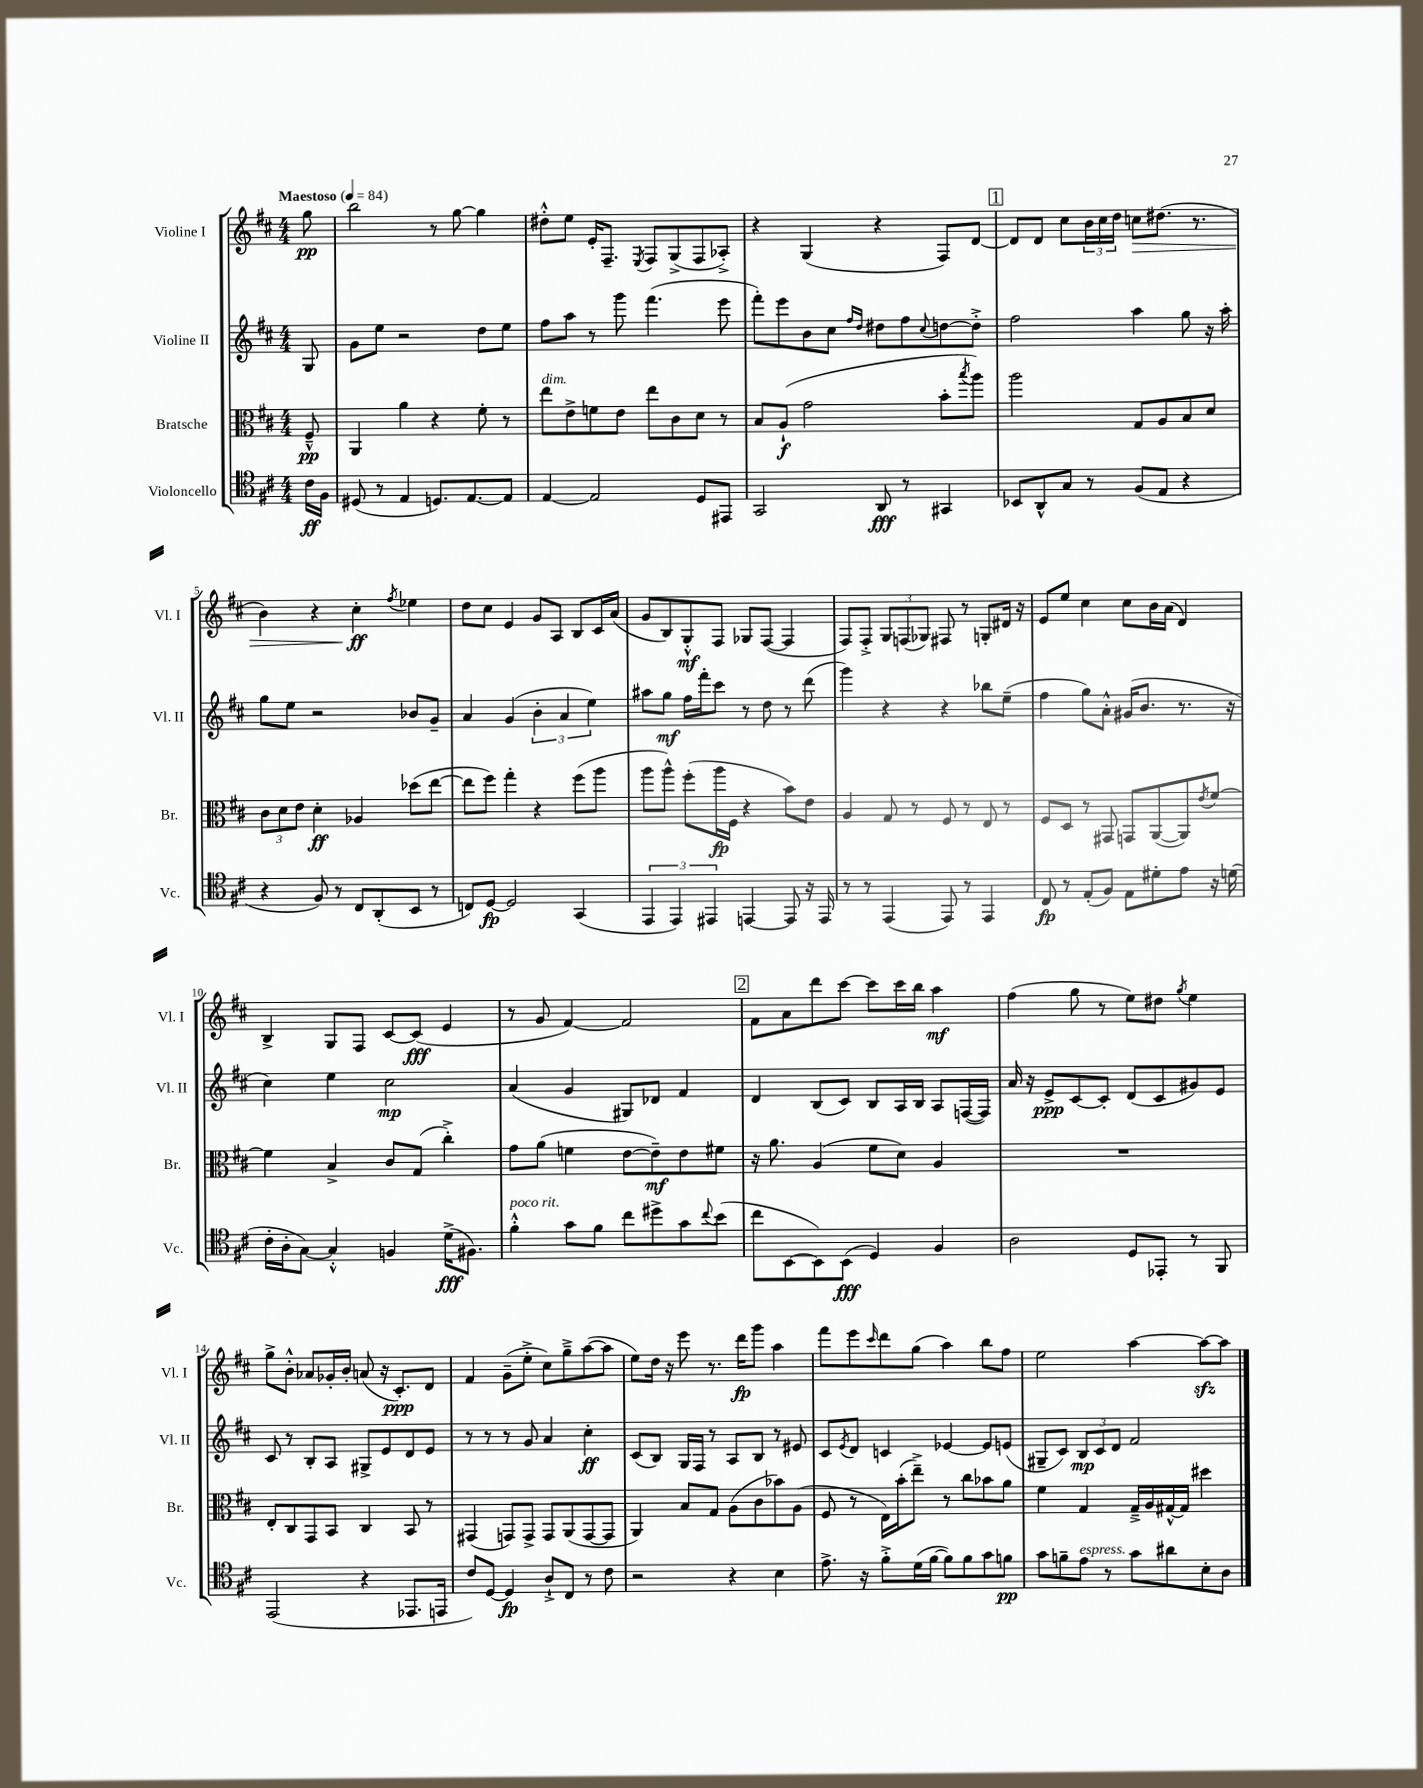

**kern	**dynam	**kern	**dynam	**kern	**dynam	**kern	**dynam
*part4	*part4	*part3	*part3	*part2	*part2	*part1	*part1
*staff4	*staff4	*staff3	*staff3	*staff2	*staff2	*staff1	*staff1
*I"Violoncello	*	*I"Bratsche	*	*I"Violine II	*	*I"Violine I	*
*I'Vc.	*	*I'Br.	*	*I'Vl. II	*	*I'Vl. I	*
*clefC4	*	*clefC3	*	*clefG2	*	*clefG2	*
*k[f#c#]	*	*k[f#c#]	*	*k[f#c#]	*	*k[f#c#]	*
*M4/4	*	*M4/4	*	*M4/4	*	*M4/4	*
*MM84	*	*MM84	*	*MM84	*	*MM84	*
=	=	=	=	=	=	=	=
!	!	!	!	!	!	!LO:TX:a:B:t=Maestoso	!
16c#\LL	ff	8F#~^^/	pp	8G/	.	8gg\	pp
16F#\JJ	.	.	.	.	.	.	.
=1	=1	=1	=1	=1	=1	=1	=1
(8D#X/	.	4AA/	.	8g\L	.	2bb\	.
8r	.	.	.	8ee\J	.	.	.
4E/	.	4a\	.	2r	.	.	.
8.Dn/L)	.	4r	.	.	.	8r	.
.	.	.	.	.	.	[8gg\	.
[8.E/	.	.	.	.	.	.	.
.	.	8f#'\	.	8dd\L	.	4gg\]	.
8E/J]	.	8r	.	8ee\J	.	.	.
=2	=2	=2	=2	=2	=2	=2	=2
!	!	!LO:TX:a:i:t=dim.	!	!	!	!	!
[4E/	.	8ee\L	.	8ff#\L	.	8dd#X'^^\L	.
.	.	8e^\	.	8aa\J	.	8ee\J	.
2E/]	.	8fn\	.	8r	.	16e'/KL	.
.	.	.	.	.	.	8.F#~/J	.
.	.	8e\J	.	8ggg\	.	.	.
.	.	.	.	.	.	8qE/	.
.	.	8ee\L	.	(4.fff#\	.	8F#/L	.
.	.	8c#\	.	.	.	(8G^/	.
8D/L	.	8d\J	.	.	.	8F#/	.
8EE#X/J	.	8r	.	8eee\	.	8A-X'^/J)	.
=3	=3	=3	=3	=3	=3	=3	=3
2GG/	.	8B/L	.	8fff#'\L)	.	4r	.
.	.	(8A`/J	f	8eee\	.	.	.
.	.	2g\	.	8b\	.	(4G/	.
.	.	.	.	8cc#\J	.	.	.
.	.	.	.	16qqff#/LL	.	.	.
.	.	.	.	16qqdd/JJ	.	.	.
8AA/	fff	.	.	8dd#X\L	.	4r	.
8r	.	.	.	8ff#\	.	.	.
.	.	.	.	8qqcc#/	.	.	.
4GG#X/	.	8b'\L	.	[8ddn\	.	8F#/L)	.
.	.	8qbb/	.	.	.	.	.
.	.	8aa\J)	.	8dd'^\J]	.	[8d/J	.
!!LO:REH:place=s1:t=1
=4	=4	=4	=4	=4	=4	=4	=4
8BB-X/L	.	2aa\	.	2ff#\	.	8d/L]	.
8AA^^/	.	.	.	.	.	8d/J	.
8G/J	.	.	.	.	.	8cc#\L	.
8r	.	.	.	.	.	24b\L	.
.	.	.	.	.	.	24cc#\	.
.	.	.	.	.	.	24dd\JJ	.
!	!	!	!	!	!	!	!LO:HP:b
(8F#/L	.	8G/L	.	4aa\	.	8ccn\L	>
8E/J	.	8A/	.	.	.	(8.dd#X\J	.
4r	.	8B/	.	8gg\	.	.	.
.	.	.	.	.	.	8.r	.
.	.	8d/J	.	16r	.	.	.
.	.	.	.	16aa'\	.	.	.
!!LO:LB:g=z
=5	=5	=5	=5	=5	=5	=5	=5
4r	.	12c#\L	.	8gg\L	.	4b\)	.
.	.	12d\	.	.	.	.	.
.	.	.	.	8ee\J	.	.	.
.	.	12e\J	.	.	.	.	.
8F#/)	.	4d'\	ff	2r	.	4r	.
8r	.	.	.	.	.	.	.
8C#/L	.	4A-X/	.	.	.	4cc#'\	ff
(8AA'/	.	.	.	.	.	.	.
.	.	.	.	.	.	8qff#/	.
8BB/J	.	(8dd-X\L	.	8b-X/L	.	4ee-X\	]
8r	.	[8ee\J	.	8g~/J	.	.	.
=6	=6	=6	=6	=6	=6	=6	=6
8Cn/L)	.	8ee\L]	.	4a/	.	8dd\L	.
[8D/J	fp	8ff#\J)	.	.	.	8cc#\J	.
2D/]	.	4gg'\	.	(4g/	.	4e/	.
.	.	4r	.	6b'\	.	8g/L	.
.	.	.	.	.	.	8A/J	.
.	.	.	.	6a/	.	.	.
(4GG/	.	(8ff#\L	.	.	.	8B/L	.
.	.	.	.	6ee\)	.	.	.
.	.	8aa\J	.	.	.	16c#/L	.
.	.	.	.	.	.	(16a/JJ	.
=7	=7	=7	=7	=7	=7	=7	=7
6EE/	.	8aa\L	.	8aa#X\L	.	8g/L	.
.	.	8aa^^\J)	.	8gg\J	mf	8B/)	.
6EE/)	.	.	.	.	.	.	.
.	.	(8ff#'\L	.	16ff#\LL	.	8G'^^/	mf
.	.	.	.	16fff#'\J	.	.	.
6EE#X/	.	.	.	.	.	.	.
.	.	16aa\L	fp	8ccc#\J	.	8F#/J	.
.	.	16F#\JJ	.	.	.	.	.
[4EEn/	.	4r	.	8r	.	8G-X/L	.
.	.	.	.	8dd\	.	([8F#/J	.
8EE/]	.	8b\L)	.	8r	.	4F#/]	.
16r	.	8e\J	.	(8ddd\	.	.	.
16EE/	.	.	.	.	.	.	.
=8	=8	=8	=8	=8	=8	=8	=8
8r	.	4A/	.	4ggg\)	.	8F#/L)	.
8r	.	.	.	.	.	8F#'^/J	.
(4EE/	.	8G/	.	4r	.	12G/L	.
.	.	.	.	.	.	(12Fn/	.
.	.	8r	.	.	.	.	.
.	.	.	.	.	.	12G-X/J)	.
8EE/)	.	8F#/	.	4r	.	8F#X/	.
8r	.	8r	.	.	.	8r	.
4EE/	.	8E/	.	8bb-X\L	.	8Gn'/L	.
.	.	8r	.	(8ee~\J	.	16d#X/Jk	.
.	.	.	.	.	.	16r	.
=9	=9	=9	=9	=9	=9	=9	=9
8C#/	fp	8F#/L	.	4ff#\	.	8e/L	.
8r	.	8D/J	.	.	.	8ee/J	.
(8E'/L	.	8r	.	8gg\L)	.	4cc#\	.
8F#/J)	.	8GG#X/	.	8a'^^\J	.	.	.
8E\L	.	8GGn/L	.	(16g#X/KL	.	8cc#\L	.
.	.	.	.	8.b/J	.	.	.
8d#X'\	.	([8AA/	.	.	.	16b\L	.
.	.	.	.	.	.	(16a\JJ	.
8e\J	.	8AA/])	.	8.r	.	4d/)	.
.	.	8qe/	.	.	.	.	.
16r	.	[8f#/J	.	.	.	.	.
(16dn\	.	.	.	16r	.	.	.
!!LO:LB:g=z
=10	=10	=10	=10	=10	=10	=10	=10
16c#'\LL	.	4f#\]	.	4cc#\)	.	4B^/	.
16A'\J	.	.	.	.	.	.	.
[8G\J)	.	.	.	.	.	.	.
4G'^^/]	.	4B^/	.	4ee\	.	8G/L	.
.	.	.	.	.	.	8F#/J	.
4Fn/	.	8c#/L	.	2cc#\	mp	[8c#/L	.
.	.	(8G/J	.	.	.	(8c#/J]	fff
(16d^\KL	fff	4cc#'^\)	.	.	.	4e/	.
8.F#X\J)	.	.	.	.	.	.	.
=11	=11	=11	=11	=11	=11	=11	=11
!LO:TX:a:i:t=poco rit.	!	!	!	!	!	!	!
4f#'^^\	.	8g\L	.	(4a/	.	8r	.
.	.	(8a\J	.	.	.	8g/	.
8g\L	.	4fn\	.	4g/	.	[4f#/)	.
8f#\J	.	.	.	.	.	.	.
8cc#\L	.	[8e\L	.	8G#X/L)	.	2f#/]	.
8dd#X^\	.	8e~\])	mf	8d-X/J	.	.	.
8g\	.	8e\	.	4f#/	.	.	.
8qqcc#/	.	.	.	.	.	.	.
(8b\J	.	8f#X\J	.	.	.	.	.
!!LO:REH:place=s1:t=2
=12	=12	=12	=12	=12	=12	=12	=12
8cc#\L	.	16r	.	4d/	.	8f#\L	.
.	.	8.a\	.	.	.	.	.
[8BB\	.	.	.	.	.	8a\	.
8BB\])	.	(4A/	.	(8B/L	.	8ddd\	.
(8BB\J	fff	.	.	8c#/J)	.	[8ccc#\J	.
4D/)	.	8f#\L	.	8B/L	.	8ccc#\L]	.
.	.	8d\J)	.	16A/L	.	16ccc#\L	.
.	.	.	.	16B/JJ	.	16bb\JJ	.
4F#/	.	4A/	.	8A/L	.	4aa\	mf
.	.	.	.	([16Fn/L	.	.	.
.	.	.	.	16F/JJ])	.	.	.
=13	=13	=13	=13	=13	=13	=13	=13
2A\	.	1r	.	16a/	.	(4ff#\	.
.	.	.	.	16r	.	.	.
.	.	.	.	8e^/L	ppp	.	.
.	.	.	.	[8c#/	.	8gg\	.
.	.	.	.	8c#'/J]	.	8r	.
8D/L	.	.	.	(8d/L	.	8ee\L)	.
8EE-X'/J	.	.	.	8c#/	.	8dd#X\J	.
.	.	.	.	.	.	8qgg/	.
8r	.	.	.	8g#X/)	.	4ee\	.
8FF#/	.	.	.	8e/J	.	.	.
!!LO:LB:g=z
=14	=14	=14	=14	=14	=14	=14	=14
(2EE/	.	8E'/L	.	8c#/	.	8gg^\L	.
.	.	8C#/	.	8r	.	8b'^^\J	.
.	.	8GG/	.	8B'/L	.	8a-X/L	.
.	.	8BB/J	.	8A/J	.	16g-X'/L	.
.	.	.	.	.	.	16b'/JJ	.
4r	.	4C#/	.	8G#X^/L	.	(8an/	.
.	.	.	.	8e/	.	16r	.
.	.	.	.	.	.	8.c#'/L)	ppp
8.EE-X/L	.	8BB/	.	8d/	.	.	.
.	.	8r	.	8e/J	.	8d/J	.
16EEn/Jk	.	.	.	.	.	.	.
=15	=15	=15	=15	=15	=15	=15	=15
8c#/L)	.	(4GG#X/	.	8r	.	4f#/	.
[8D/J	.	.	.	8r	.	.	.
4D/]	fp	8GGn/L)	.	8r	.	(8g~\L	.
.	.	8GG^/J	.	8g/	.	8ee'^\J	.
8A`^/L	.	8GG/L	.	4a/	.	8cc#\L)	.
8C#/J	.	(8AA/	.	.	.	8gg~^\	.
8r	.	[8GG/	.	4cc#'\	ff	([8aa\	.
8c#\	.	8GG/J]	.	.	.	8aa\J]	.
=16	=16	=16	=16	=16	=16	=16	=16
2r	.	4AA/)	.	(8c#/L	.	8ee\L)	.
.	.	.	.	8B/J)	.	16dd\Jk	.
.	.	.	.	.	.	16r	.
.	.	8B/L	.	16G/LL	.	8eee\	.
.	.	.	.	16F#/JJ	.	.	.
.	.	8G/J	.	8r	.	8.r	.
4r	.	(8A\L	.	8A/L	.	.	.
.	.	.	.	.	.	16ddd\KL	fp
.	.	8c#\	.	8B/J	.	8ggg\J	.
4B\	.	8b-X\)	.	8r	.	4aa\	.
.	.	(8A\J	.	8e#X/	.	.	.
=17	=17	=17	=17	=17	=17	=17	=17
8.e^\	.	8F#/	.	8c#/L	.	8fff#\L	.
.	.	.	.	8qe/	.	.	.
.	.	8r	.	8d/J	.	8eee\	.
16r	.	.	.	.	.	.	.
.	.	.	.	.	.	16qqccc#/	.
8f#'^\L	.	16E\LL)	.	4cn/	.	8ddd\	.
.	.	(16b'\J	.	.	.	.	.
(16d\L	.	8ee~^\J)	.	.	.	(8gg\J	.
[16f#\JJ	.	.	.	.	.	.	.
8f#\L])	.	8r	.	[4e-X/	.	4aa\)	.
8f#\	.	8cc#\L	.	.	.	.	.
8g\	.	8b-X\	.	8e-/L]	.	8bb\L	.
8fn\J	pp	8a\J	.	(8en/J	.	8ff#\J	.
=18	=18	=18	=18	=18	=18	=18	=18
8g\L	.	4f#\	.	8G#X~/L	.	2ee\	.
8fn~\	.	.	.	8c#/J)	.	.	.
!LO:TX:a:i:t=espress.	!	!	!	!	!	!	!
8e\J	.	4G/	.	12B/L	mp	.	.
.	.	.	.	12c#/	.	.	.
8r	.	.	.	.	.	.	.
.	.	.	.	12d/J	.	.	.
8g\L	.	16G~^/LL	.	2f#/	.	[4aa\	.
.	.	16A/	.	.	.	.	.
8a#X\	.	[16G#X^^/	.	.	.	.	.
.	.	16G#/JJ]	.	.	.	.	.
8B'\	.	4dd#X\	.	.	.	8aazz\L_	.
8A\J	.	.	.	.	.	8aa\J]	.
==	==	==	==	==	==	==	==
*-	*-	*-	*-	*-	*-	*-	*-
